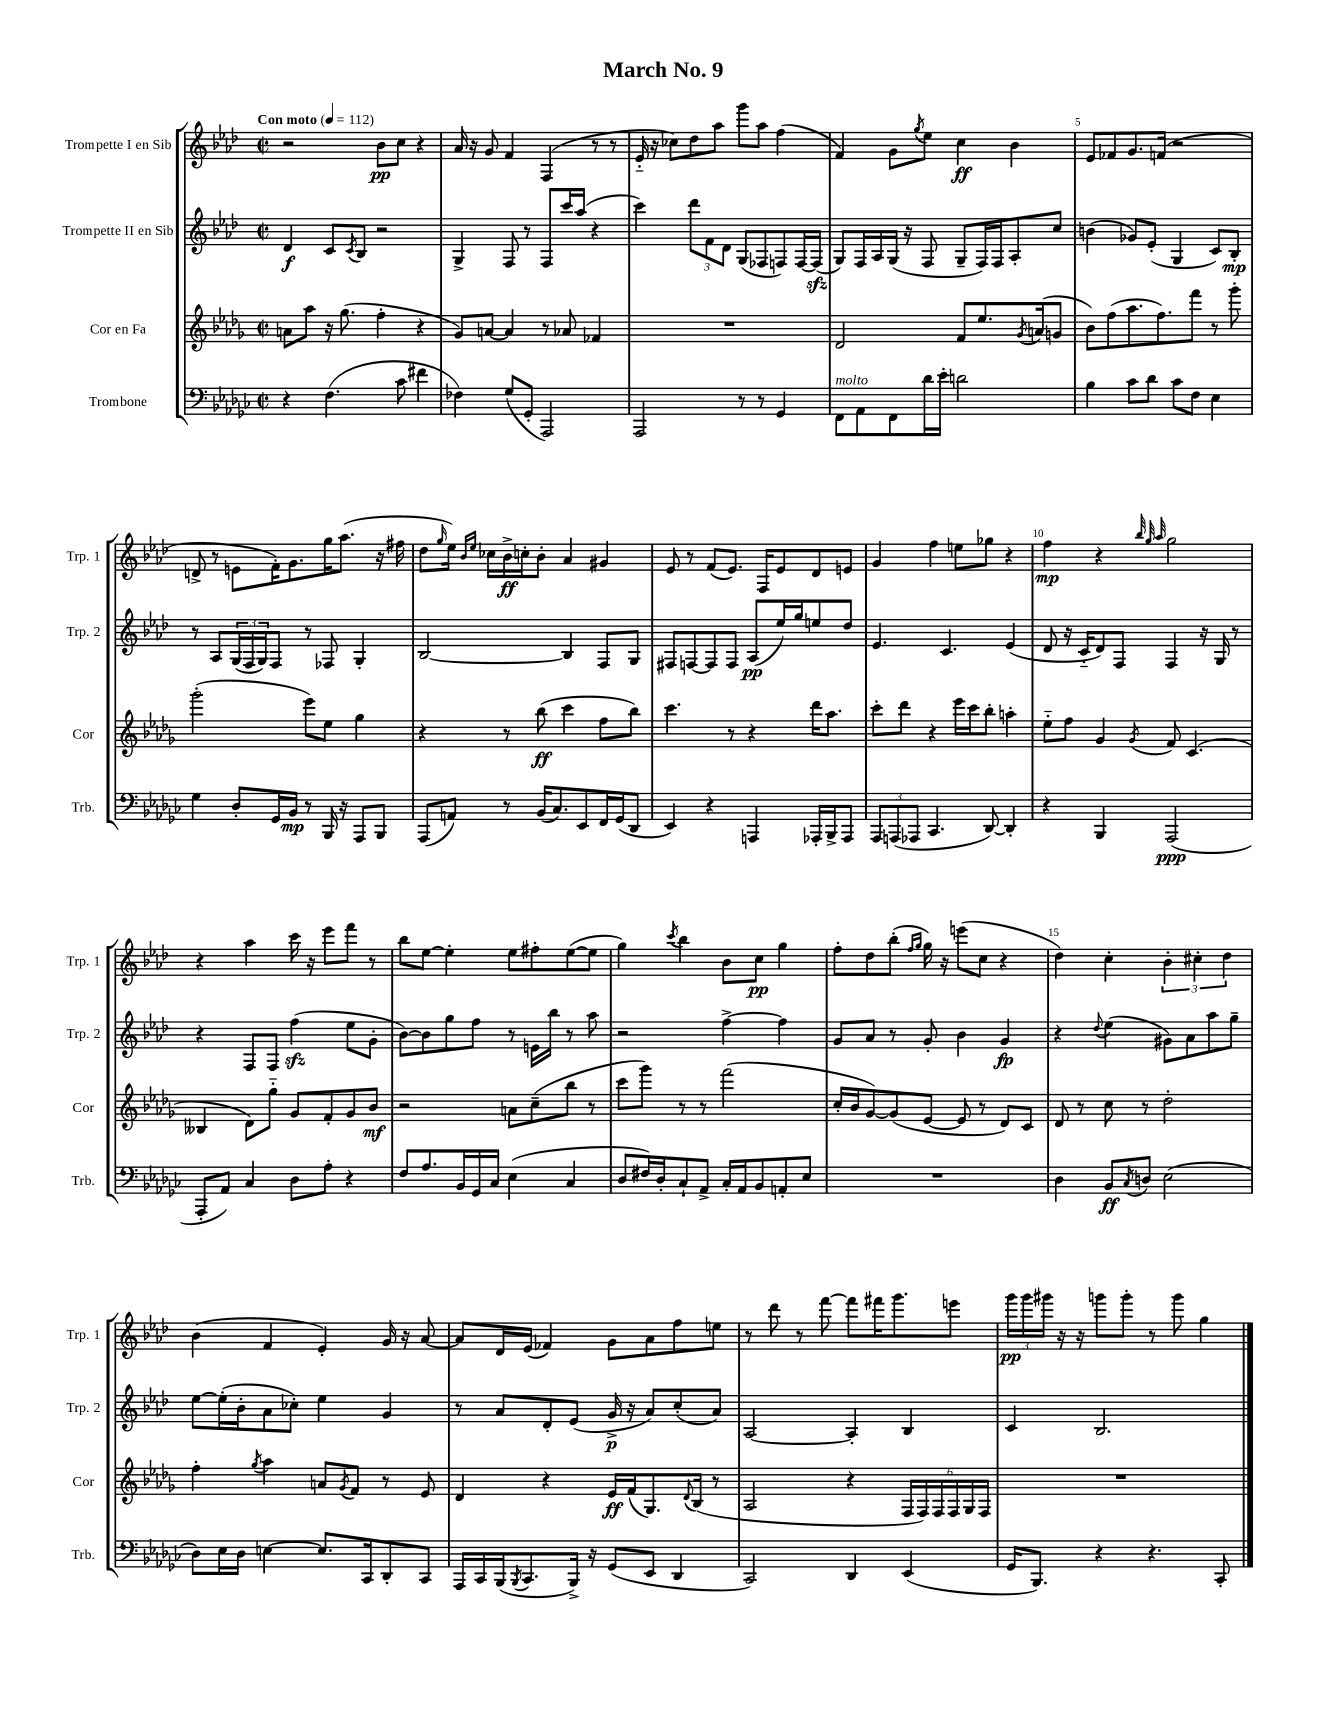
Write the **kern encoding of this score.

**kern	**kern	**kern	**kern
*staff4	*staff3	*staff2	*staff1
*clefF4	*clefG2	*clefG2	*clefG2
*k[b-e-a-d-g-c-]	*k[b-e-a-d-g-]	*k[b-e-a-d-]	*k[b-e-a-d-]
*M2/2	*M2/2	*M2/2	*M2/2
*met(c|)	*met(c|)	*met(c|)	*met(c|)
*MM112	*MM112	*MM112	*MM112
4r	8a\L	4d-/	2r
.	8aa-\J	.	.
(4.F\	16r	8c/L	.
.	(8.gg-\	.	.
.	.	8qc/	.
.	.	8B-/J	.
.	4ff'\	2r	8b-\L
8c-\	.	.	8cc\J
4f#\	4r	.	4r
=	=	=	=
4F-\)	8g-/L)	4G^/	16a-/
.	.	.	16r
.	[8a/J	.	8g/
(8G-/L	4a/]	8F/	4f/
8GG-'/J	.	8r	.
2AAA-/)	8r	8F/L	(4F/
.	8a-/	16ccc/L	.
.	.	(16aa-/JJ	.
.	4f-/	4r	8r
.	.	.	8r
=	=	=	=
2AAA-/	1r	4ccc\)	16e-'~/
.	.	.	16r
.	.	.	8cc-\L)
.	.	12ddd-\L	8dd-\
.	.	12f\	.
.	.	.	8aa-\J
.	.	12d-\J	.
8r	.	(8G/L	8ggg\L
8r	.	8F-/	8aa-\J
4GG-/	.	8F/)	(4ff\
.	.	[16F/L	.
.	.	(16F/]JJ	.
=	=	=	=
8FF\L	2d-/	8G/L)	4f/)
8AA-\	.	16F/L	.
.	.	16A-/	.
8FF\	.	(16G/JJ	8g\L
.	.	16r	.
.	.	.	8qgg/
16d-\L	.	8F/	8ee-\J
16e-'\JJ	.	.	.
2d\	8f/L	8G~/L	4cc\
.	8.ee-/	16F/L)	.
.	.	16F/J	.
.	.	8A-'/	4b-\
.	8qg-/	.	.
.	(16a/k	.	.
.	8g/J	8cc/J	.
=	=	=	=
4B-\	8b-\L)	(4b\	8e-/L
.	(8ff\	.	8f-/
8c-\L	8.aa-\	8g-/L)	8.g/
8d-\J	.	(8e-'/J	.
.	8.ff\)	.	(16f/Jk
8c-\L	.	4G/	2r
8F\J	8fff\J	.	.
4E-\	8r	8c/L)	.
.	8ggg-'\	8B-'/J	.
=	=	=	=
4G-\	(2ggg-'\	8r	8d^/
.	.	8A-/L	8r
8D-'/L	.	(24G/L	8e\L
.	.	24F/	.
.	.	24G/J)	.
16GG-/L	.	8F/J	16f'\K)
16BB-/JJ	.	.	8.g\
8r	8eee-\L)	8r	.
16BBB-/	8ee-\J	8F-/	16gg\K
16r	.	.	(8.aa-\J
8AAA-/L	4gg-\	4G'/	.
8BBB-/J	.	.	16r
.	.	.	16ff#\
=	=	=	=
(8AAA-/L	4r	[2B-/	8dd-\L
.	.	.	16qqgg/
8AA/J)	.	.	16ee-\Jk)
.	.	.	16qqb-/LL
.	.	.	16qqee-/JJ
.	.	.	16cc-\LL
8r	8r	.	16b-^\
.	.	.	16cc'\J
(16BB-/LK	(8bb-\	.	8b-'\J
8.C-/)	.	.	.
.	4ccc\	4B-/]	4a-/
8EE-/	.	.	.
16FF/L	8ff\L	8F/L	4g#/
(16GG-/J	.	.	.
8DD-/J	8bb-\J)	8G/J	.
=	=	=	=
4EE-/)	4.ccc\	8F#/L	8e-/
.	.	[8F/	8r
4r	.	8F/]	(8f/L
.	8r	8F/J	8.e-/J)
4AAA/	4r	(8A-/L	.
.	.	.	16F/LK
.	.	16ee-/L)	8e-/
.	.	16gg/J	.
16AAA-'/LL	16ddd-\LK	8ee/	8d-/
16BBB-^/J	8.aa-\J	.	.
8AAA-/J	.	8dd-/J	8e/J
=	=	=	=
12AAA-/L	8ccc'\L	4.e-/	4g/
(12AAA/	.	.	.
.	8ddd-\J	.	.
12AAA-/J	.	.	.
4.CC-/	4r	.	4ff\
.	.	4.c/	.
.	16eee-\LL	.	8ee\L
.	16ccc\J	.	.
[8DD-/)	8bb-'\J	.	8gg-\J
4DD-'/]	4aa'\	(4e-/	4r
=	=	=	=
4r	8ee-'~\L	8d-/	4ff\
.	8ff\J	16r	.
.	.	16c'~/LK	.
4BBB-/	4g-/	8d-/)	4r
.	.	8F/J	.
.	.	.	32qqbb-/
.	.	.	32qqgg/
.	8qg-/	.	32qqaa-/
(2AAA-/	8f/	4F/	2gg\
.	(4.c/	.	.
.	.	16r	.
.	.	16G/	.
.	.	8r	.
=	=	=	=
8AAA-'/L	4B--/	4r	4r
8AA-/J)	.	.	.
4C-/	8d-\L)	8F/L	4aa-\
.	8gg-'~\J	8F/J	.
8D-\L	8g-/L	(4ff\	16ccc\
.	.	.	16r
8A-'\J	8f'/	.	8eee-\L
4r	8g-/	8ee-\L	8fff\J
.	8b-/J	8g'\J	8r
=	=	=	=
8F/L	2r	[8b-\L)	8bb-\L
8.A-/	.	8b-\]	[8ee-\J
.	.	8gg\	4ee-'\]
16BB-/L	.	.	.
16GG-/	.	8ff\J	.
16C-/JJ	.	.	.
(4E-\	8a\L	8r	8ee-\L
.	(8cc~\	16e\LL	8ff#'\
.	.	16bb-\JJ	.
4C-/	8bb-\J	8r	([8ee-\
.	8r	8aa-\	8ee-\]J
=	=	=	=
8D-/L	8ccc\L	2r	4gg\)
16F#/L)	8ggg-\J)	.	.
16D-'/J	.	.	.
.	.	.	8qccc/
8C-`/	8r	.	4bb-\
8AA-^/J	8r	.	.
16C-'/LL	(2fff\	[4ff^\	8b-\L
16AA-/J	.	.	.
8BB-/	.	.	8cc\J
8AA'/	.	4ff\]	4gg\
8E-/J	.	.	.
=	=	=	=
1r	16cc'/LL	8g/L	8ff'\L
.	16b-/J	.	.
.	[8g-/)	8a-/J	8dd-\
.	(8g-/]	8r	(8bb-'\J
.	.	.	16qqff/LL
.	.	.	16qqgg/JJ
.	[8e-/J	8g'/	16gg\)
.	.	.	16r
.	8e-/]	4b-\	(8eee\L
.	8r	.	8cc\J
.	8d-/L)	4g/	4r
.	8c/J	.	.
=	=	=	=
4D-\	8d-/	4r	4dd-\)
.	8r	.	.
.	.	8qqdd-/	.
8BB-/L	8cc\	(4ee-\	4cc'\
8qC-/	.	.	.
8D/J	8r	.	.
(2E-\	2dd-'\	8g#\L)	6b-'\
.	.	8a-\	.
.	.	.	6cc#'\
.	.	8aa-\	.
.	.	.	6dd-\
.	.	8gg~\J	.
=	=	=	=
8D-\L)	4ff'\	[8ee-\L	(4b-\
16E-\L	.	(16ee-'\]L	.
16D-\JJ	.	16b-'\J	.
.	8qgg-/	.	.
[4E\	4aa-\	8a-\	4f/
.	.	8cc-'\J)	.
8.E/]L	8a/L	4ee-\	4e-'/)
.	8qg-/	.	.
.	8f/J	.	.
16CC-/k	.	.	.
8DD-'/	8r	4g/	16g/
.	.	.	16r
8CC-/J	8e-/	.	[8a-/
=	=	=	=
16AAA-/LL	4d-/	8r	8a-/]L
16CC-/	.	.	.
(16BBB-/J	.	8a-/L	16d-/L
8qBBB-/	.	.	.
8.CC-/	.	.	(16e-/JJ
.	4r	8d-'/	4f-/)
16BBB-^/Jk)	.	(8e-/J	.
16r	.	.	.
(8GG-/L	16e-/LL	16g^/	8g\L
.	(16f/J	16r	.
8EE-/J	8.G-/)	8a-/L)	8a-\
4DD-/	.	(8cc'/	8ff\
.	8qqd-/	.	.
.	(16B-/Jk	.	.
.	8r	8a-/J)	8ee\J
=	=	=	=
2CC-/)	2A-/	[2A-/	8r
.	.	.	8ddd-\
.	.	.	8r
.	.	.	[8fff\
4DD-/	4r	4A-'/]	8fff\]L
.	.	.	16fff#\K
.	.	.	8.ggg\
(4EE-/	24F/LL	4B-/	.
.	24F/)	.	.
.	24F/	.	.
.	24F/	.	8eee\J
.	24G-/	.	.
.	24F/JJ	.	.
=	=	=	=
16GG-/LK	1r	4c/	24ggg\LL
.	.	.	24ggg\
8.BBB-/J)	.	.	.
.	.	.	24ggg#\JJ
.	.	.	16r
.	.	.	16r
4r	.	2.B-/	8ggg\L
.	.	.	8ggg'\J
4.r	.	.	8r
.	.	.	8ggg\
.	.	.	4gg\
8CC-'/	.	.	.
==	==	==	==
*-	*-	*-	*-
